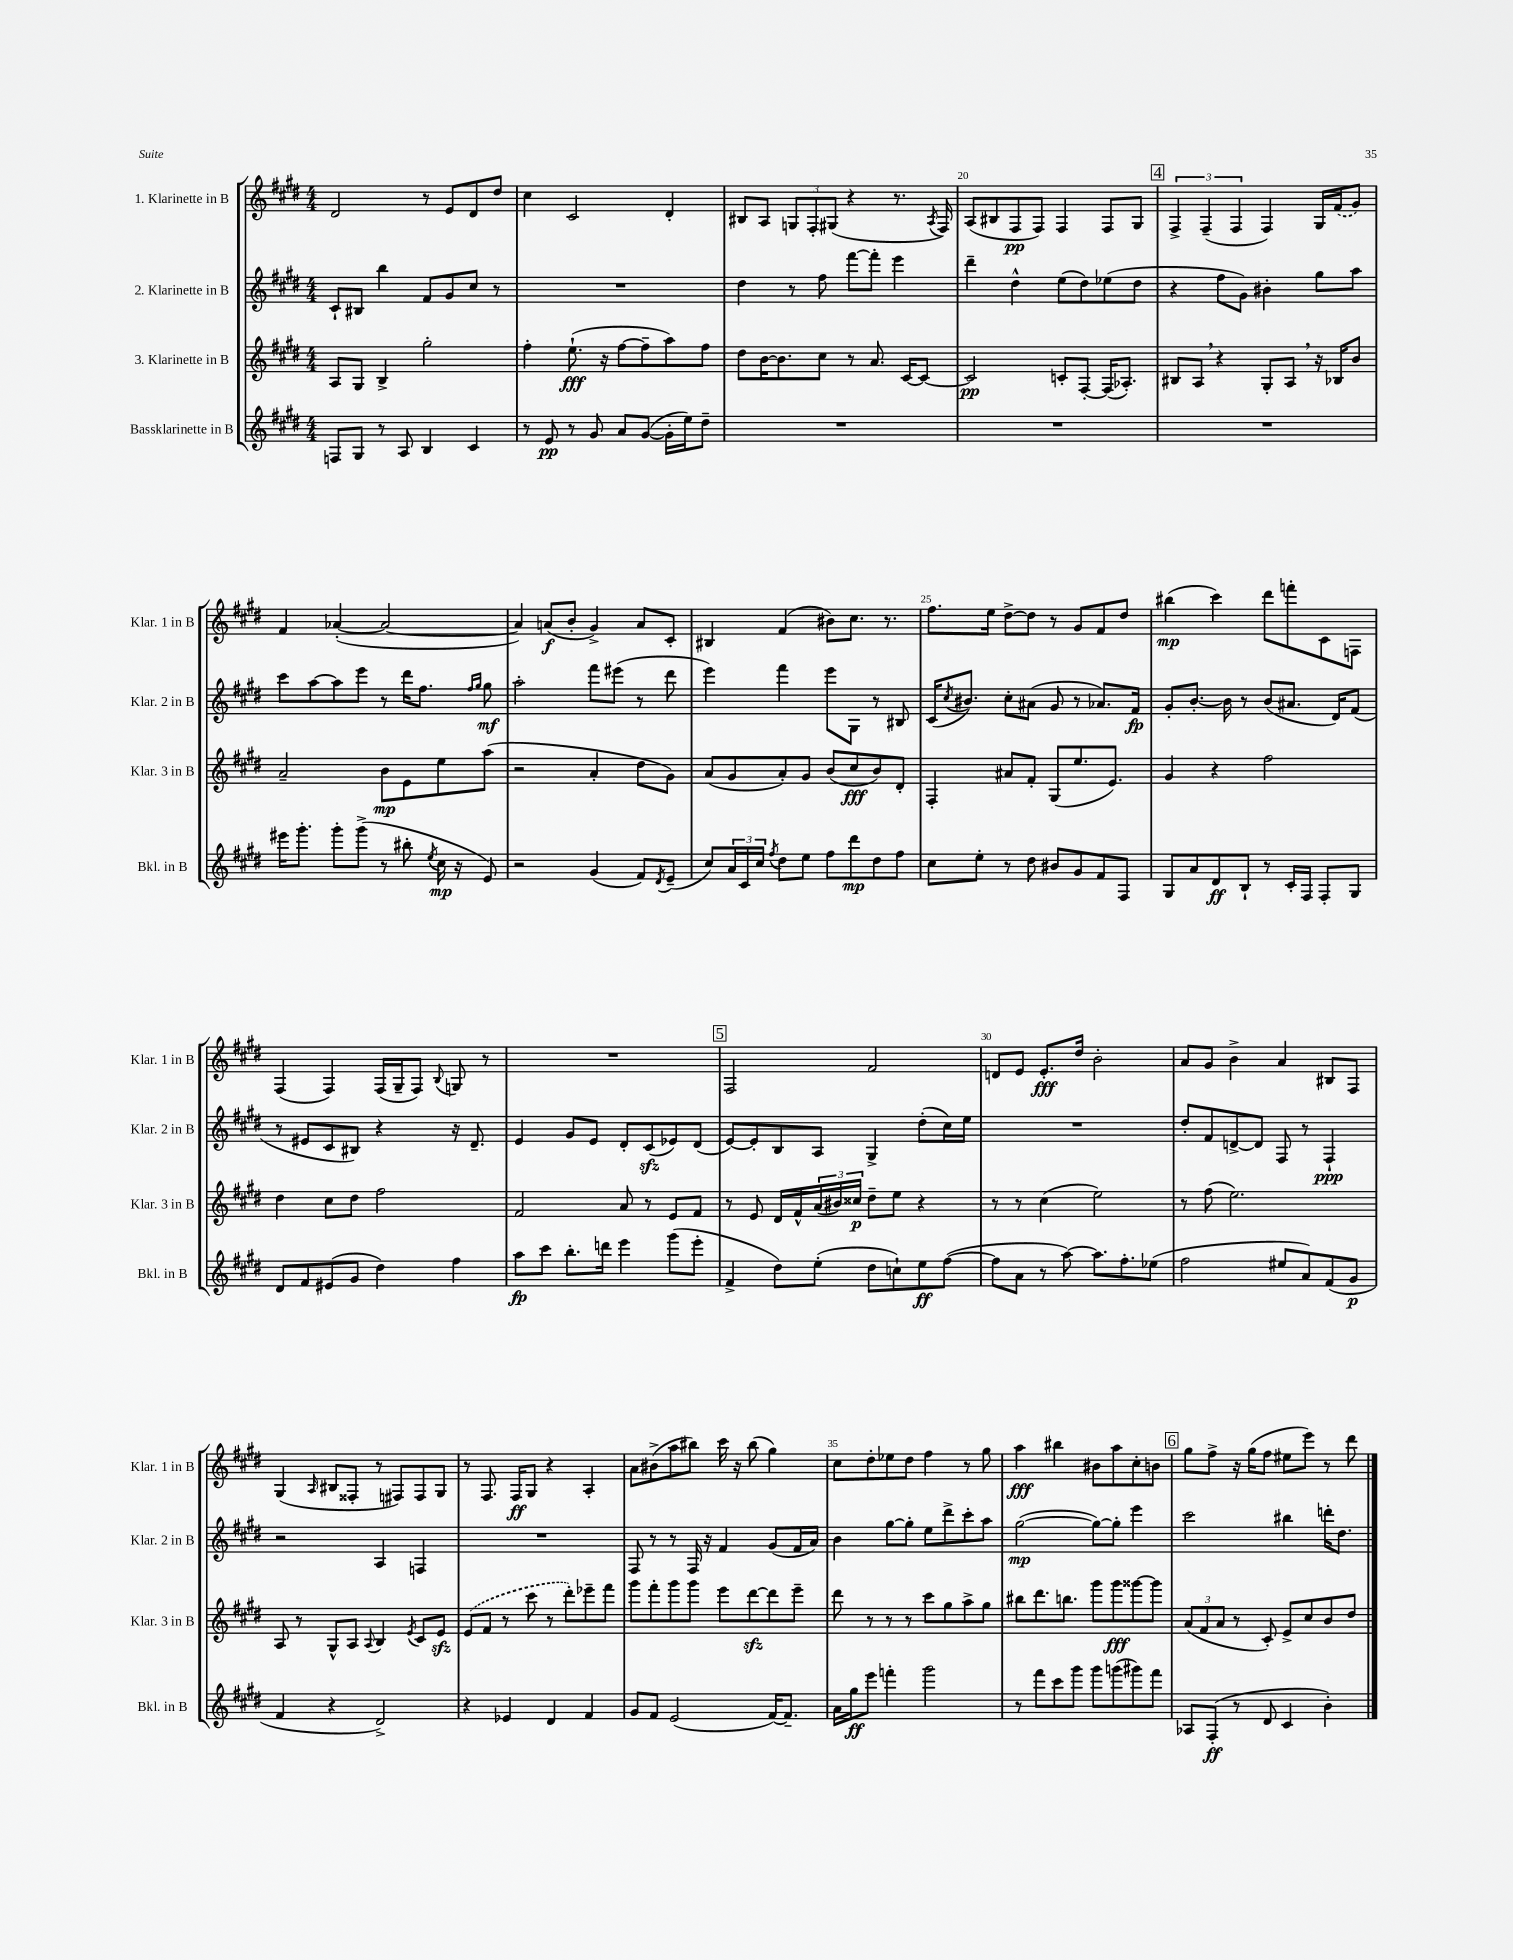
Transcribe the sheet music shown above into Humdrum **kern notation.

**kern	**kern	**kern	**kern
*staff4	*staff3	*staff2	*staff1
*clefG2	*clefG2	*clefG2	*clefG2
*k[f#c#g#d#]	*k[f#c#g#d#]	*k[f#c#g#d#]	*k[f#c#g#d#]
*M4/4	*M4/4	*M4/4	*M4/4
8F/L	8A/L	8c#`/L	2d#/
8G#/J	8G#/J	8B#/J	.
8r	4B^/	4bb\	.
8A/	.	.	.
4B/	2gg#'\	8f#/L	8r
.	.	8g#/	8e/L
4c#/	.	8cc#/J	8d#/
.	.	8r	8dd#/J
=	=	=	=
8r	4ff#'\	1r	4cc#\
8e/	.	.	.
8r	(8.ee`\	.	2c#/
8g#/	.	.	.
.	16r	.	.
8a/L	[8ff#\L	.	.
([8g#/J	8ff#~\]	.	.
16g#'\]LL	8aa\)	.	4d#'/
16ee\J)	.	.	.
8dd#~\J	8ff#\J	.	.
=	=	=	=
1r	8dd#\L	4dd#\	8B#/L
.	[16b\K	.	8A/J
.	8.b\]	.	.
.	.	8r	12G/L
.	.	.	12F#'/
.	8cc#\J	8ff#\	.
.	.	.	(12G#/J
.	8r	[8fff#\L	4r
.	8.a/	8fff#'\]J	.
.	.	4eee\	8.r
.	[16c#/LK	.	.
.	8c#/_J	.	.
.	.	.	8qA/
.	.	.	16F#/)
=	=	=	=
1r	2c#/]	4ddd#~\	(8A/L
.	.	.	8B#/
.	.	4dd#^^\	8F#/
.	.	.	8F#/J)
.	8c'/L	(8ee\L	4F#/
.	[8F#'/J	8dd#\)	.
.	(16F#/]LK	(8ee-\	8F#/L
.	8.A-'/J)	.	.
.	.	8dd#\J	8G#/J
=	=	=	=
1r	8B#/L	4r	6F#^/
.	8A/J	.	.
.	.	.	(6F#~/
.	4r	8ff#\L	.
.	.	.	6F#/
.	.	8g#\J)	.
.	8G#'/L	4b#'\	4F#/)
.	8A/J	.	.
.	16r	8gg#\L	16G#/LL
.	16B-/LK	.	(16f#/J
.	8b/J	8aa\J	8g#/J)
=	=	=	=
16eee#\LK	2a~/	8ccc#\L	4f#/
8.ggg#'\J	.	.	.
.	.	[8aa\	.
8ggg#'\L	.	8aa\]	([4a-'/
(8ggg#^\J	.	8eee\J	.
8r	8b\L	8r	2a-/_
8bb#'\	8e\	16ddd#\LK	.
.	.	8.ff#\J	.
8qee/	.	.	.
16cc#\	8ee\	.	.
16r	.	.	.
.	.	16qqff#/LL	.
.	.	16qqgg#/JJ	.
8e/)	(8aa\J	8gg#\	.
=	=	=	=
2r	2r	2aa'\	4a-/])
.	.	.	(8a/L
.	.	.	8b'/J
(4g#/	4a'/	8fff#\L	4g#^/)
.	.	(8eee#\J	.
8f#/L)	8dd#\L	8r	8a/L
8qd#/	.	.	.
(8e~/J	8g#\J)	8ddd#\	8c#'/J
=	=	=	=
8cc#/L)	(8a/L	4eee\)	4B#/
24a/L	8g#/	.	.
24c#/	.	.	.
24cc#/JJ	.	.	.
8qff#/	.	.	.
8dd#\L	8a'/)	4fff#\	(4f#/
8ee\J	8g#/J	.	.
8ff#\L	(8b/L	8eee\L	8b#\L)
8ddd#\	8cc#/	8G#\J	8.cc#\J
8dd#\	8b/)	8r	.
.	.	.	8.r
8ff#\J	8d#'/J	8B#/	.
=	=	=	=
8cc#\L	4F#'/	(16c#/LK	8.ff#\L
.	.	8qcc#/	.
.	.	8.b#/J)	.
8ee'\J	.	.	.
.	.	.	16ee\Jk
8r	8a#/L	8cc#'\L	[8dd#^\L
8dd#\	8f#'/J	(8a#\J	8dd#\]J
8b#/L	(8G#/L	8g#/	8r
8g#/	8.ee/	8r	8g#/L
8f#/	.	8.a-/L)	8f#/
.	8.e/J)	.	.
8F#/J	.	.	8dd#/J
.	.	16f#/Jk	.
=	=	=	=
8G#/L	4g#/	8g#'/L	(4bb#\
8a/	.	[8.b'/J	.
8d#/	4r	.	4ccc#\)
.	.	16b\]	.
8B`/J	.	8r	.
8r	2ff#\	(8b/L	8ddd#\L
16c#'/LL	.	8.a#/J	8fff'\
16F#/JJ	.	.	.
8F#'/L	.	.	8c#\
.	.	16d#/LK)	.
8G#/J	.	(8f#/J	8F\J
=	=	=	=
8d#/L	4dd#\	8r	(4F#/
8f#/	.	8e#/L	.
(8e#/	8cc#\L	8c#/	4F#/)
8g#/J	8dd#\J	8B#/J)	.
4dd#\)	2ff#\	4r	(16F#/LL
.	.	.	16G#~/J
.	.	.	8F#/J)
.	.	.	8qqB/
4ff#\	.	16r	8G/
.	.	8.d#~/	.
.	.	.	8r
=	=	=	=
8aa\L	2f#/	4e/	1r
8ccc#\J	.	.	.
8.bb'\L	.	8g#/L	.
.	.	8e/J	.
16ddd\Jk	.	.	.
4eee\	8a/	8d#'/L	.
.	8r	(8c#/	.
(8ggg#\L	8e/L	8e-/)	.
8eee'\J	8f#/J	(8d#/J	.
=	=	=	=
4f#^/	8r	[8e/L)	2F#/
.	8e/	8e'/]	.
8dd#\L)	16d#/LL	8B/	.
.	16f#^^/	.	.
(8ee'\J	(24a/	8A/J	.
.	24b#/)	.	.
.	24cc##/JJ	.	.
8dd#\L	8dd#~\L	4G#^/	2f#/
8cc`\)	8ee\J	.	.
8ee\	4r	(8dd#'\L	.
([8ff#\J	.	16cc#\L)	.
.	.	16ee\JJ	.
=	=	=	=
8ff#\]L	8r	1r	8d/L
8a\J	8r	.	8e/J
8r	(4cc#\	.	8.e'/L
[8aa\)	.	.	.
.	.	.	16dd#/Jk
8.aa\]L	2ee\)	.	2b'\
8.ff#'\	.	.	.
(8ee-\J	.	.	.
=	=	=	=
2ff#\	8r	8dd#'/L	8a/L
.	(8ff#\	8f#/	8g#/J
.	2.ee\)	[8d^/	4b^\
.	.	8d/]J	.
8ee#/L	.	8F#/	4a/
8a/)	.	8r	.
(8f#/	.	4F#`/	8B#/L
8g#/J	.	.	8F#/J
=	=	=	=
4f#/	8A/	2r	(4G#/
.	8r	.	.
.	.	.	16qqA/
4r	8G#^^/L	.	8B#/L
.	8A/J	.	8F##'/J
.	8qqA/	.	.
2d#^/)	4B/	4A/	8r
.	.	.	8F#/L)
.	8qe/	.	.
.	8c#/L	4F/	8F#/
.	8e/J	.	8G#/J
=	=	=	=
4r	(8e/L	1r	8r
.	8f#/J	.	8.F#/
4e-/	8r	.	.
.	.	.	16F#/LK
.	8ccc#\	.	8G#/J
4d#/	8r	.	4r
.	8ddd#'\L)	.	.
4f#/	8eee-~\	.	4A'/
.	8fff#\J	.	.
=	=	=	=
8g#/L	8ggg#\L	8F#/	8a\L
8f#/J	8fff#'\	8r	(8b#^\
(2e/	8ggg#\	8r	8aa\
.	8ggg#\J	16F#/	8bb#\J)
.	.	16r	.
.	8eee\L	4f#/	16ccc#\
.	.	.	16r
.	[8ddd#\	.	(8bb#\
[16f#/LK)	8ddd#\]	(8g#/L	4gg#\)
8.f#~/]J	.	.	.
.	8eee~\J	16f#/L	.
.	.	16a/JJ)	.
=	=	=	=
16a\LL	8ddd#\	4b\	8cc#\L
16gg#\J	.	.	.
8eee\J	8r	.	8dd#'\
4fff'\	8r	[8gg#\L	8ee-\
.	8r	8gg#'\]J	8dd#\J
2ggg#\	8ccc#\L	8ee\L	4ff#\
.	8gg#\	8ddd#^\	.
.	8aa^\	8ccc#'\	8r
.	8gg#\J	8aa\J	8gg#\
=	=	=	=
8r	8bb#\L	([2gg#\	4aa\
8fff#\L	8.ddd#\	.	.
8ccc#\	.	.	4bb#\
.	8.bb\J	.	.
8ggg#\J	.	.	.
8ggg#\L	8ggg#\L	8gg#\_L)	8b#\L
(8ggg\	8ggg#\	8gg#'\]J	8aa\
8ggg#\)	[8ggg##\	4eee\	8cc#'\
8fff#\J	8ggg##\]J	.	8b\J
=	=	=	=
8A-/L	(12a/L	2ccc#\	8gg#\L
.	12f#/	.	.
(8F#'/J	.	.	8ff#^\J
.	12a/J	.	.
8r	8r	.	16r
.	.	.	(16gg#\LK
8d#/	8c#'/)	.	8ff#\J
4c#/	8e^/L	4bb#\	8ee#\L
.	8cc#/	.	8eee\J)
4b'\)	8b/	16ddd'\LK	8r
.	.	8.dd#\J	.
.	8dd#/J	.	8ddd#\
==	==	==	==
*-	*-	*-	*-
